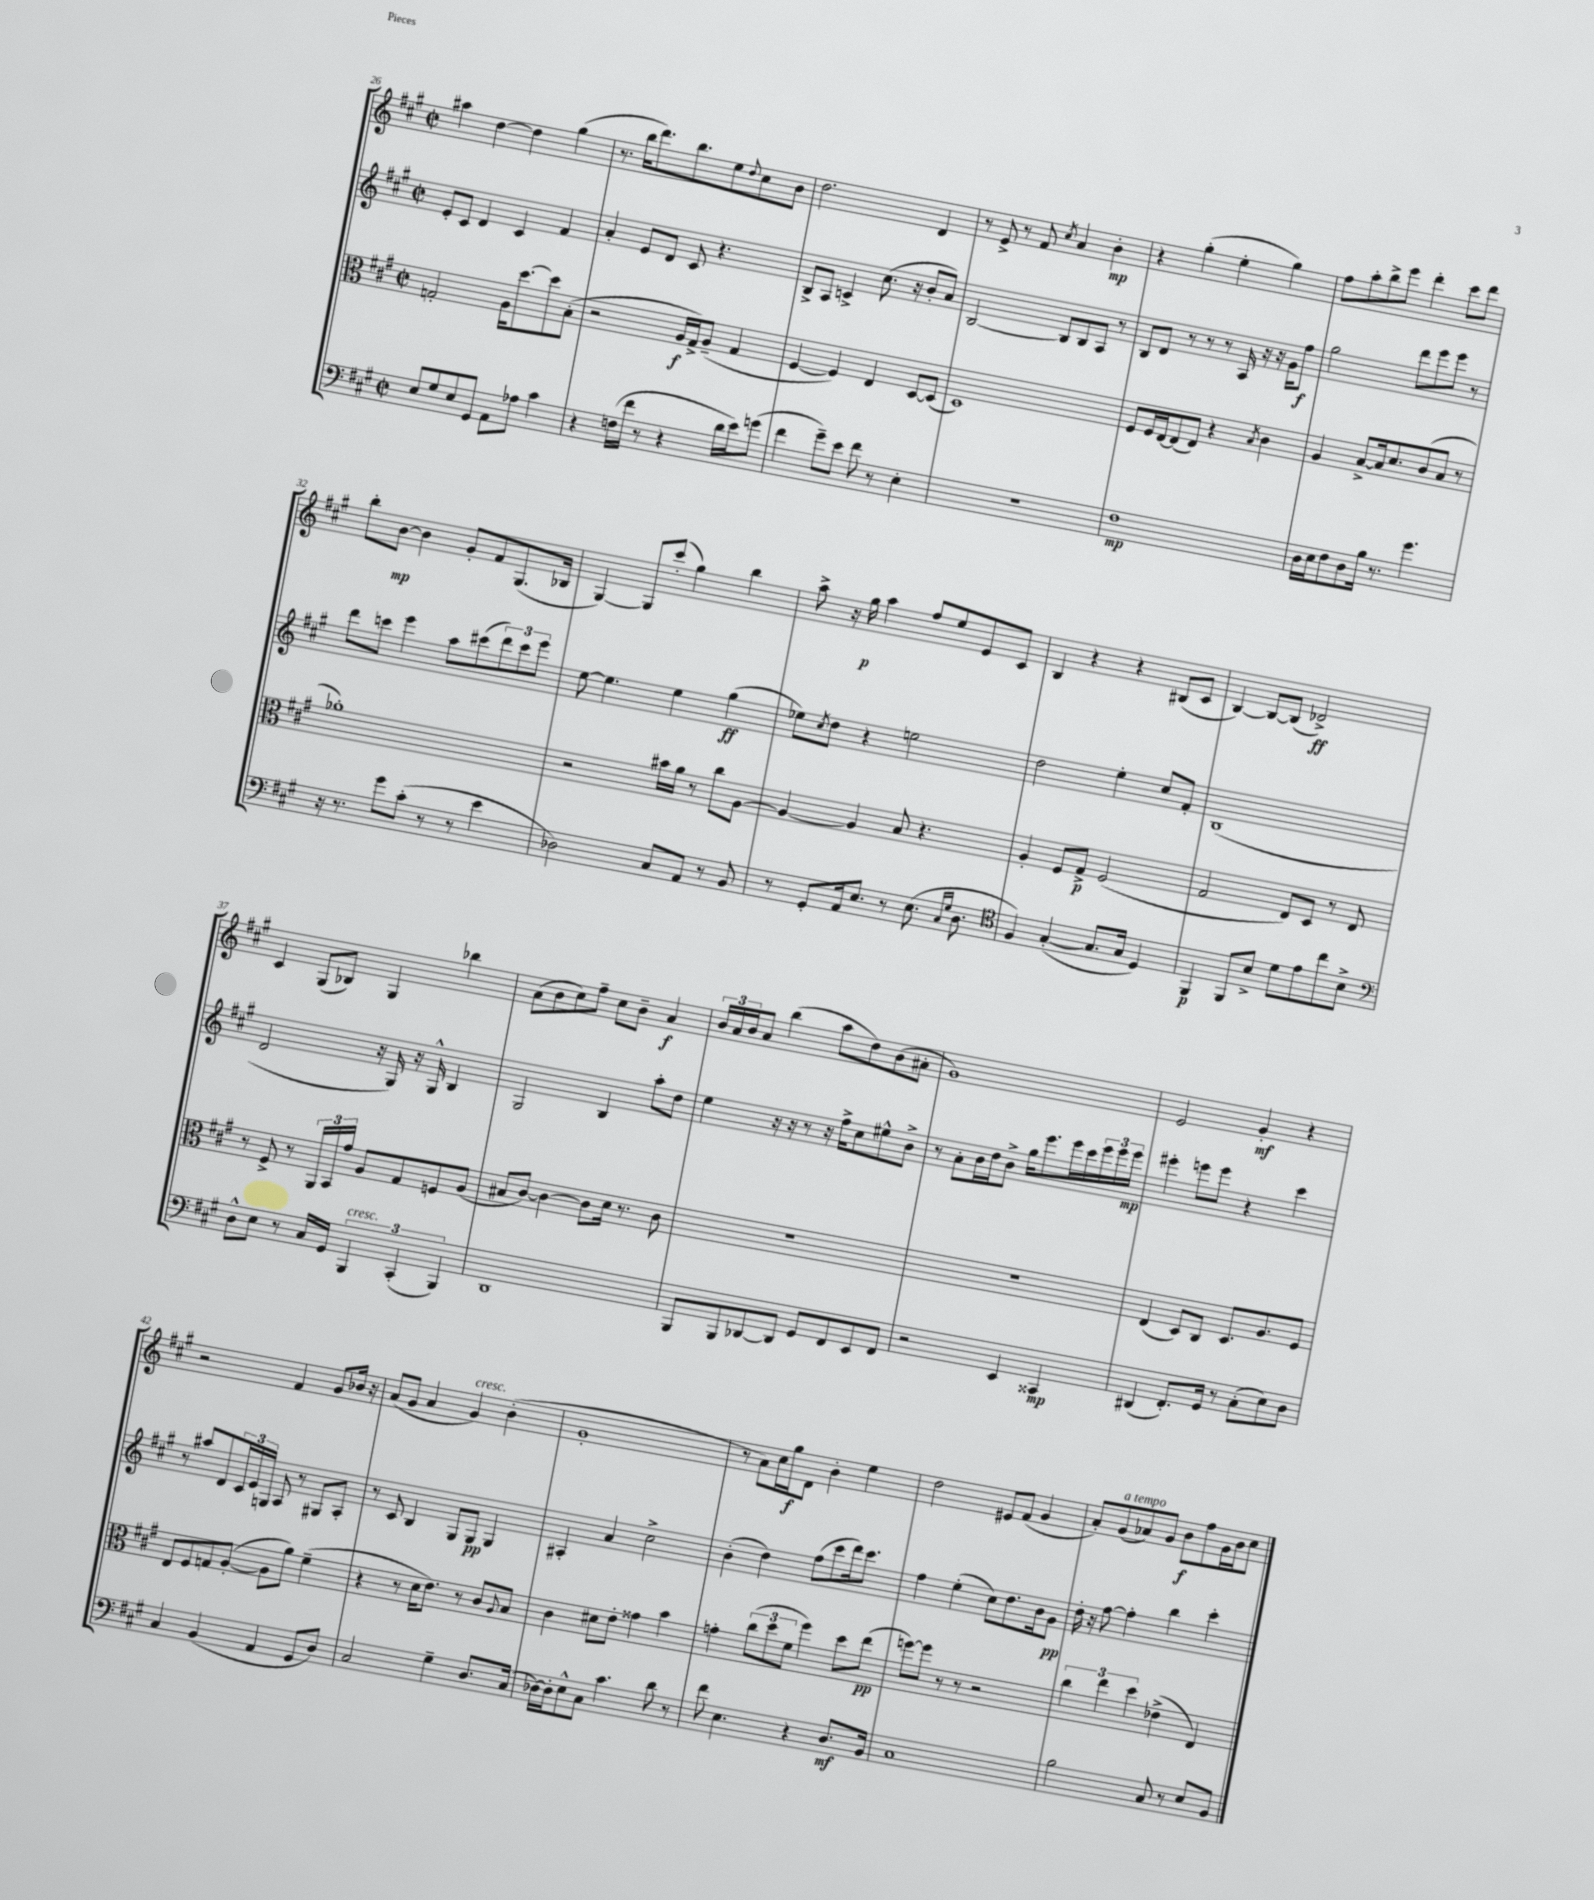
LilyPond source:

<<
\new StaffGroup <<
\new Staff = "s0" {
    \clef treble \key a \major \defaultTimeSignature \time 2/2
    ais''4 d''4~ d''4 gis''4( |
    r8. b''16 d'''8.) b''8. e''8 \appoggiatura { d''8 } cis''8 b'8 |
    d''2. d'4 |
    r8 e'8-> r8 fis'8 \acciaccatura { cis''8 } a'4 b'4-.\mp |
    r4 gis''4-.( e''4-. gis''4) |
    fis''8 a''8-. b''8-> e'''8 d'''4-. cis'''8 d'''8 |
    b''8-. b'8~\mp b'4 gis'8-. fis'8 gis8.( bes16 |
    gis4~) gis8 cis'''8-.( gis''4) b''4 |
    a''8-> r16 gis''16\p a''4 fis''8 e''8 e'8 cis'8 |
    b4 r4 r4 bis8( cis'8 |
    b4~) b8~ b8( des'2->\ff) |
    cis'4 gis8( bes8) gis4 bes''4 |
    a'8( b'8 cis''8) fis''8-- cis''8 b'8-- a'4\f |
    \tuplet 3/2 { b'16 a'16 b'16 } a'8 b''4( a''8 d''8) b'8( ais'8-. |
    gis'1) |
    e'2 gis'4-.\mf r4 |
    r2 fis'4 gis'8 bes'16 r16 |
    a'8( gis'8 a'4 gis'4^\markup { \italic "cresc." }) b'4-.( |
    gis'1-. |
    r8 a'8) cis''16 gis''16\f d'8 b'4-. e''4 |
    d''2 eis'8 fis'8( gis'4 |
    a'8-.) gis'8^\markup { \italic "a tempo" }( aes'8) gis'8 b'8\f fis''8 gis'16 b'16 cis''8 \bar "|." |
}
\new Staff = "s1" {
    \clef treble \key a \major \defaultTimeSignature \time 2/2
    e'8-. cis'8 d'4 cis'4 fis'4 |
    a'4-. e'8 d'8 cis'8 r4. |
    b8-> a8 c'4-> cis''8.( r16 b'8-. a'8) |
    b2~ b8 b8 a8 r8 |
    b8 d'8 r8 r8 r8 a16 r16 r16 gis'16 fis''8\f |
    gis''2 d'''8 e'''8 e'''8 r8 |
    d'''8 c'''8 e'''4 a''8 cis'''8( \tuplet 3/2 { d'''8) cis'''8 e'''8 } |
    e''8~ e''4. e''4 gis''4\ff( |
    ees''8) \acciaccatura { cis''8 } d''8 r4 e''2 |
    d''2 e''4-. cis''8 fis'8-. |
    b1( |
    d'2 r16 gis16) r16 gis16-^ b4 |
    gis2 b4 a''8-. d''8 |
    e''4 r16 r16 r8 r16 fis''16-> cis''8 eis''8-^ b'8-> |
    r8 a'8-. b'16 d''16 b'8-> gis''16 e'''8. e'''16 cis'''16 \tuplet 3/2 { e'''16 e'''16 e'''16\mp } |
    eis'''4-. e'''8 e'''8 r4 cis'''4 |
    r8 ais''8 d'8 \tuplet 3/2 { cis'16 e'16 g16 } a8 r8 gis8 a8-. |
    r8 cis'8 b4 gis8 gis8\pp gis4 |
    ais4-. a'4 cis''2-> |
    b'4-.( d''4) fis''8( cis'''8 d'''16) cis'''8. |
    fis''4 e''4-.( cis''8) d''8. b'16 gis'8\pp |
    d''16-. r16 fis''8~ fis''4-. b''4 cis'''4-. \bar "|." |
}
\new Staff = "s2" {
    \clef alto \key a \major \defaultTimeSignature \time 2/2
    g2-. a16 d''8.~ d''8 b8-.( |
    r2 a16\f gis16->) a8--( gis4 |
    fis4~ fis4) e4 d8~ d8( |
    d1) |
    fis8 fis16 e16~ e8( e8) r4 \acciaccatura { b8 } cis'4 |
    a4 b8~-> b16 d'8. cis'8( b8 r8 |
    aes'1-.) |
    r2 bis'16 a'16 r8 cis''8 a8~ |
    a4~ a4 b8 r4. |
    a4-. fis8 gis8->\p fis2( |
    gis2 e8) d8 r8 e8 |
    r8 fis8-> r8 \tuplet 3/2 { a,16 b,16 gis'16 } a8 gis8 f8 a8( |
    bis8 cis'8~) cis'4~ cis'8 d'16 r8. cis'8 |
    R1 |
    R1 |
    e4( d8) cis8 d8. a8. fis8 |
    e8 fis8 g8 a8~-.( a8 a'8) fis'4--( |
    r4 r8 d'16 e'8.) r8 cis'8 \appoggiatura { a8 } b8 |
    cis'4 dis'8 e'8-. gisis'4 b'4 |
    g'4-. \tuplet 3/2 { cis''8( d''8 fis'8 } fis''4) d''8 e''8\pp( |
    f''8~) f''8 r8 r8 r2 |
    \tuplet 3/2 { cis''4 e''4 d''4 } ees'4->( e4) \bar "|." |
}
\new Staff = "s3" {
    \clef bass \key a \major \defaultTimeSignature \time 2/2
    e8 gis8 e8 gis,8 a,8 aes8 cis'4 |
    r4 f16( fis'16 r8 r4 d'16 e'16) g'8( |
    fis'4 gis'8--) e'8 fis'8 r8 e4-. |
    R1 |
    fis1\mp |
    d16 e16 fis8 d8 b16 r8. gis'4. |
    r16 r8. gis'8 cis'8-.( r8 r8 e'4 |
    des2) cis8 a,8 r8 b,8 |
    r8 gis,8-. a,16 e8. r8 e8.( \grace { cis16 gis16 } d8. |
    \clef tenor fis4) gis4~-.( gis8. gis16 d4) |
    fis,4\p fis,8 b8-> d'8 e'8 cis''8 b8-> |
    \clef bass d8-^ e8 r8 cis16 gis,16 \tuplet 3/2 { b,,4^\markup { \italic "cresc." } cis,4-.( b,,4) } |
    d,1 |
    b,,8 b,,8 des,8~ des,8 gis,8 fis,8 e,8 fis,8 |
    r2 e,4 cisis,4\mp |
    dis,4( fis,8.-.) gis,16 r8 cis8-.( e8) d8 |
    cis4 b,4( a,4 gis,8 d8) |
    cis2 gis4-- d8. cis16( |
    des16~) des16-. e8-^ cis8 cis'4. d'8 r8 |
    fis'8 e4. r4 d8.\mf b,16 |
    cis1 |
    b2 cis8 r8 e8 b,8 \bar "|." |
}
>>
>>
\layout { \context { \Score currentBarNumber = #26 } }
